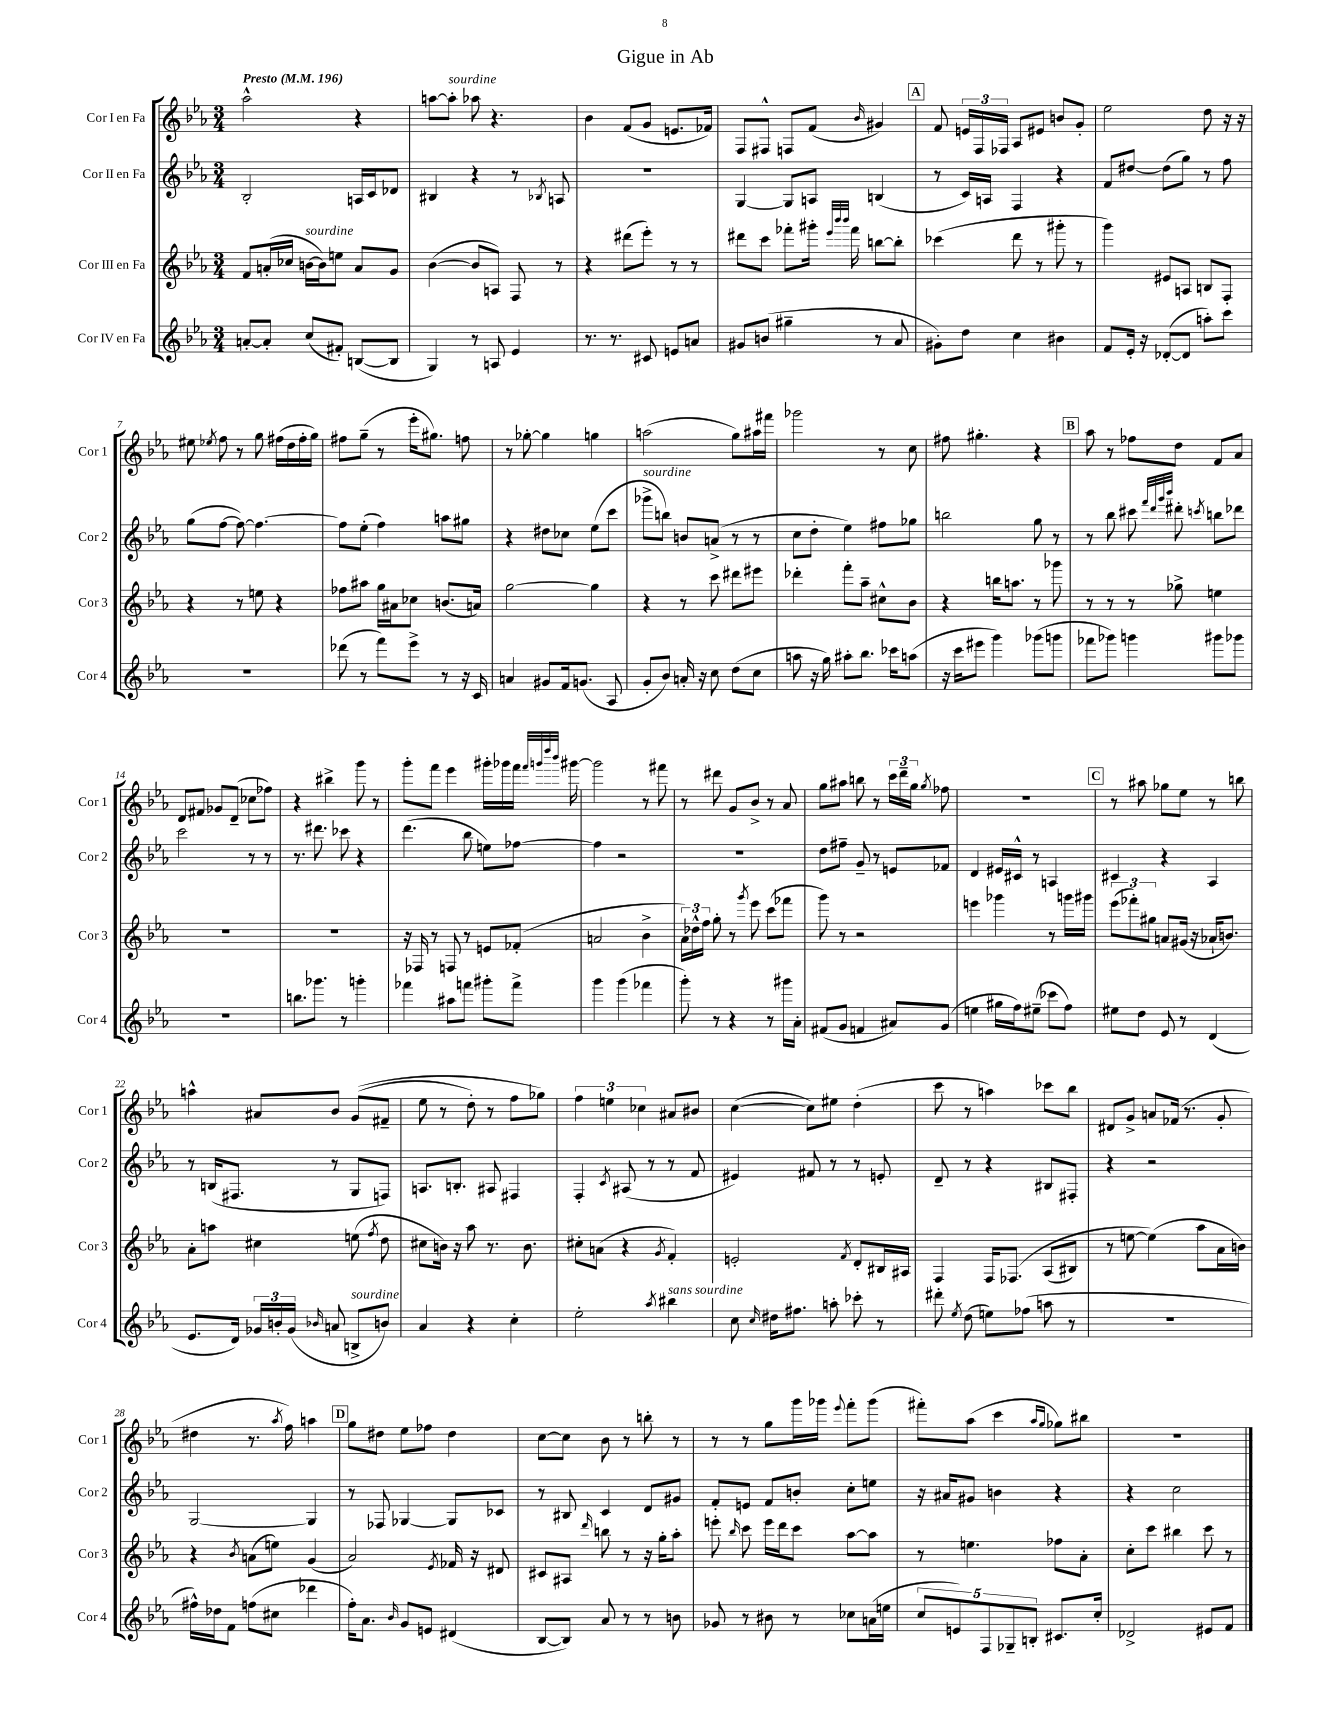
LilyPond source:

\header { title = "Gigue in Ab" }
<<
\new StaffGroup <<
\new Staff = "s0" \with { instrumentName = "Cor I en Fa" shortInstrumentName = "Cor 1" } {
    \clef treble \key ees \major \numericTimeSignature \time 3/4 \tempo "Presto" 4 = 196
    \autoBeamOff aes''2-^ r4 |
    a''8[~ a''8]-.^\markup { \italic "sourdine" } aes''8 r4. |
    bes'4 f'8[( g'8] e'8.[ fes'16]) |
    f8[ fis8]-^ f8[ f'8]( \grace { bes'16 } gis'4) |
    \mark \markup { \box "A" } f'8 \tuplet 3/2 { e'16[ f16 fes16] } aes8[ eis'8] b'8[ g'8]-. |
    ees''2 d''8 r16 r16 |
    eis''8 \acciaccatura { ees''8 } f''8 r8 g''8 fis''16[( d''16 fis''16-. g''16]) |
    fis''8[ g''8]--( r8 ees'''16[-. gis''8.]) f''8 |
    r8 ges''8~-. ges''4 g''4 |
    a''2( g''8[) ais''16 fis'''16] |
    ges'''2 r8 c''8 |
    fis''8 gis''4.-. r4 |
    \mark \markup { \box "B" } aes''8 r8 fes''8[ d''8] f'8[ aes'8] |
    d'8[ fis'8] ges'8[ d'8]--( ces''8[ fes''8]) |
    r4 bis''4-> g'''8 r8 |
    g'''8[-. f'''8] ees'''4 gis'''16[-. ges'''16 f'''16] \grace { f'''32[ g'''32 d''''32 bes'''32] } gis'''16~ |
    gis'''2 r8 fis'''8 |
    r8 dis'''8 g'8[ bes'8]-> r8 aes'8 |
    g''8[ ais''8] b''8 r8 \tuplet 3/2 { c'''16[ d'''16-- g''16] } \acciaccatura { g''8 } fes''8 |
    R2. |
    \mark \markup { \box "C" } r8 ais''8 ges''8[ ees''8] r8 b''8 |
    a''4-^ ais'8[ bes'8] g'8[(\( fis'8]-- |
    ees''8 r8 d''8-.) r8 f''8[ ges''8]\) |
    \tuplet 3/2 { f''4 e''4 ces''4 } ais'8[ bis'8] |
    c''4~( c''8[) eis''8] d''4-.( |
    c'''8 r8 a''4) ces'''8[ bes''8] |
    dis'8[ g'8]-> a'8[ fes'16]( r8. g'8-. |
    dis''4 r8. \acciaccatura { aes''8 } f''16) a''4 |
    \mark \markup { \box "D" } g''8[ dis''8] ees''8[ fes''8] dis''4 |
    c''8[~ c''8] bes'8 r8 b''8-. r8 |
    r8 r8 g''8[ g'''16 ges'''16] \appoggiatura { ees'''8 } f'''8[-. ges'''8]( |
    fis'''8[-.) aes''8]( c'''4 \grace { aes''16[ g''16] } ges''8[) bis''8] |
    R2. \bar "|." |
}
\new Staff = "s1" \with { instrumentName = "Cor II en Fa" shortInstrumentName = "Cor 2" } {
    \clef treble \key ees \major \numericTimeSignature \time 3/4
    \autoBeamOff bes2-. a16[ c'16 des'8] |
    bis4 r4 r8 \acciaccatura { bes8 } a8 |
    R2. |
    g4~ g8[ a8] b4( |
    \mark \markup { \box "A" } r8 c'16[) a16] f4 r4 |
    f'8[ dis''8]~ dis''8[( g''8]) r8 f''8 |
    g''8[( f''8]~ f''8~) f''4.~ |
    f''8[ ees''8]-.( f''4) a''8[ gis''8] |
    r4 dis''8[ ces''8] ees''8[( c'''8] |
    ges'''8[->^\markup { \italic "sourdine" } b''8]) b'8[ a'8]->( r8 r8 |
    c''8[ d''8]-. ees''4) fis''8[ ges''8] |
    b''2 g''8 r8 |
    \mark \markup { \box "B" } r8 bes''8 cis'''8 \grace { f'''32[ d'''32 g'''32 bes'''32] } dis'''8-. \acciaccatura { c'''8 } b''8[ des'''8] |
    c'''2 r8 r8 |
    r8. dis'''8. ces'''8 r4 |
    d'''4.( bes''8 e''8[) fes''8]~ |
    fes''4 r2 |
    R2. |
    d''8[ fis''8]-- g'8-- r8 e'8[ fes'8] |
    d'4 eis'16[ cis'16]-^ r8 a4 |
    \mark \markup { \box "C" } cis'4 r4 aes4 |
    r8 b16[( fis8.] r8 g8[ f8]) |
    a8.[ b8.]-. ais8 fis4 |
    f4-. \acciaccatura { c'8 } ais8( r8 r8 f'8 |
    eis'4) fis'8 r8 r8 e'8-. |
    d'8-- r8 r4 bis8[ fis8]-. |
    r4 r2 |
    g2~ g4 |
    \mark \markup { \box "D" } r8 fes8 ges4~ ges8[ ces'8] |
    r8 bis8 c'4 d'8[ gis'8] |
    f'8[-. e'8] f'8[ b'8]-. c''8[-. e''8] |
    r16 ais'16[ gis'8] b'4 r4 |
    r4 c''2 \bar "|." |
}
\new Staff = "s2" \with { instrumentName = "Cor III en Fa" shortInstrumentName = "Cor 3" } {
    \clef treble \key ees \major \numericTimeSignature \time 3/4
    \autoBeamOff f'8[ a'16-.( ces''16] b'16[~^\markup { \italic "sourdine" } b'16) e''8] a'8[ g'8] |
    bes'4~( bes'8[ a8]) f8 r8 |
    r4 dis'''8[( ees'''8]-.) r8 r8 |
    dis'''8[ c'''8] fes'''8[-. gis'''16]-. \grace { ees'''32[ bes'''32 bes'''32] } fes'''16 b''8[~ b''8]-. |
    \mark \markup { \box "A" } ces'''4( d'''8 r8 gis'''8-. r8 |
    g'''4) eis'8[ a8] b8[ f8]-. |
    r4 r8 e''8 r4 |
    fes''8[ ais''8] g''16[ ais'16 ces''8] b'8.[( a'16]) |
    g''2~ g''4 |
    r4 r8 c'''8 dis'''8[ eis'''8] |
    des'''4-. f'''8[-. aes''8]-- cis''8[-^ bes'8] |
    r4 b''16[ a''8.] r8 ges'''8 |
    \mark \markup { \box "B" } r8 r8 r8 ges''8-> e''4 |
    R2. |
    R2. |
    r16 fes16 r8 f8 r8 e'8[ fes'8]-.( |
    a'2 bes'4-> |
    \tuplet 3/2 { aes'16[) des''16-^ f''16] } g''8-. r8 \acciaccatura { g'''8 } ees'''8 c'''8[( fes'''8] |
    g'''8) r8 r2 |
    e'''4 ges'''4 r8 g'''16[ gis'''16] |
    \mark \markup { \box "C" } \tuplet 3/2 { ees'''8[( fes'''8-.) gis''8] } a'8[ gis'16]( r16 aes'16[-! b'8.]) |
    aes'8[-. a''8] cis''4 e''8( \acciaccatura { f''8 } d''8 |
    cis''8[ b'16]) r16 aes''8 r8. b'8. |
    cis''8[-. a'8]( r4 \acciaccatura { g'8 } f'4-.) |
    e'2-. \acciaccatura { f'8 } d'8[-. bis16 ais16] |
    f4 f16[ fes8.]\( aes8[( bis8]) |
    r8 e''8~ e''4(\) aes''8[ aes'16 b'16]) |
    r4 \acciaccatura { bes'8 } a'8[( e''8]) g'4( |
    \mark \markup { \box "D" } aes'2) \acciaccatura { ees'8 } fes'16 r16 dis'8 |
    cis'8[ ais8] \grace { d'''16 } b''8 r8 r16 g''16[-. aes''8]-. |
    e'''8-. \grace { bes''16 } c'''8 e'''16[ d'''16 c'''8] aes''8[~ aes''8] |
    r8 e''4. fes''8[ aes'8]-. |
    c''8[-. c'''8] bis''4 c'''8 r8 \bar "|." |
}
\new Staff = "s3" \with { instrumentName = "Cor IV en Fa" shortInstrumentName = "Cor 4" } {
    \clef treble \key ees \major \numericTimeSignature \time 3/4
    \autoBeamOff a'8[~-. a'8]-. c''8[( fis'8]-.) b8[~( b8] |
    g4) r8 a8 ees'4 |
    r8. r8. cis'8 e'8[ a'8] |
    gis'8[ b'8]( gis''4-- r8 aes'8 |
    \mark \markup { \box "A" } gis'8[-.) d''8] c''4 bis'4 |
    f'8[ ees'16]-. r16 des'8[~-.( des'8] a''8[-.) c'''8] |
    R2. |
    des'''8( r8 f'''8[) ees'''8]-> r8 r16 c'16 |
    a'4 gis'8[ f'16 g'8.]( aes8 |
    g'8[-. bes'8]) a'16-. r16 c''8 d''8[( c''8] |
    a''8 r16 g''16) ais''8[-. bes''8.] ces'''16[ a''8]( |
    r16 c'''16[ eis'''8] g'''4) ges'''8[( g'''8] |
    \mark \markup { \box "B" } fes'''8[ ges'''8]) g'''4 gis'''8[ ges'''8] |
    R2. |
    b''8.[ ges'''8.] r8 g'''4-. |
    fes'''4 ais''8[ f'''8] gis'''8[-. f'''8]-> |
    g'''4 g'''4( fes'''4 |
    g'''8-.) r8 r4 r8 gis'''16[ aes'16]-. |
    fis'8[( g'8] f'4 ais'8[) g'8]( |
    e''4 gis''16[ f''16) eis''8]--( ces'''8[ f''8]) |
    \mark \markup { \box "C" } eis''8[ d''8] ees'8 r8 d'4( |
    ees'8.[ d'16]) \tuplet 3/2 { ges'16[ b'16-. ges'16]( } \grace { bes'16 } a'8 b8[->^\markup { \italic "sourdine" } b'8]) |
    aes'4 r4 c''4-. |
    ees''2-. \acciaccatura { aes''8 } bis''4^\markup { \italic "sans sourdine" } |
    c''8 \grace { c''16 } dis''16[ fis''8.] a''8-. ces'''8-. r8 |
    dis'''8-. \acciaccatura { ees''8 } d''8( e''8[) fes''8]( a''8 r8 |
    R2. |
    fis''16[-^) des''16 f'8] f''8[( cis''8] des'''4 |
    \mark \markup { \box "D" } f''16[-.) aes'8.] \grace { bes'16 } g'8[ e'8] dis'4( |
    bes8[~ bes8]) aes'8 r8 r8 b'8 |
    ges'8 r8 bis'8 r8 ces''8[ a'16( e''16] |
    \tuplet 5/4 { c''8[ e'8) f8 ges8-- b8]-. } cis'8.[ c''16]-. |
    des'2-> eis'8[ f'8] \bar "|." |
}
>>
>>
